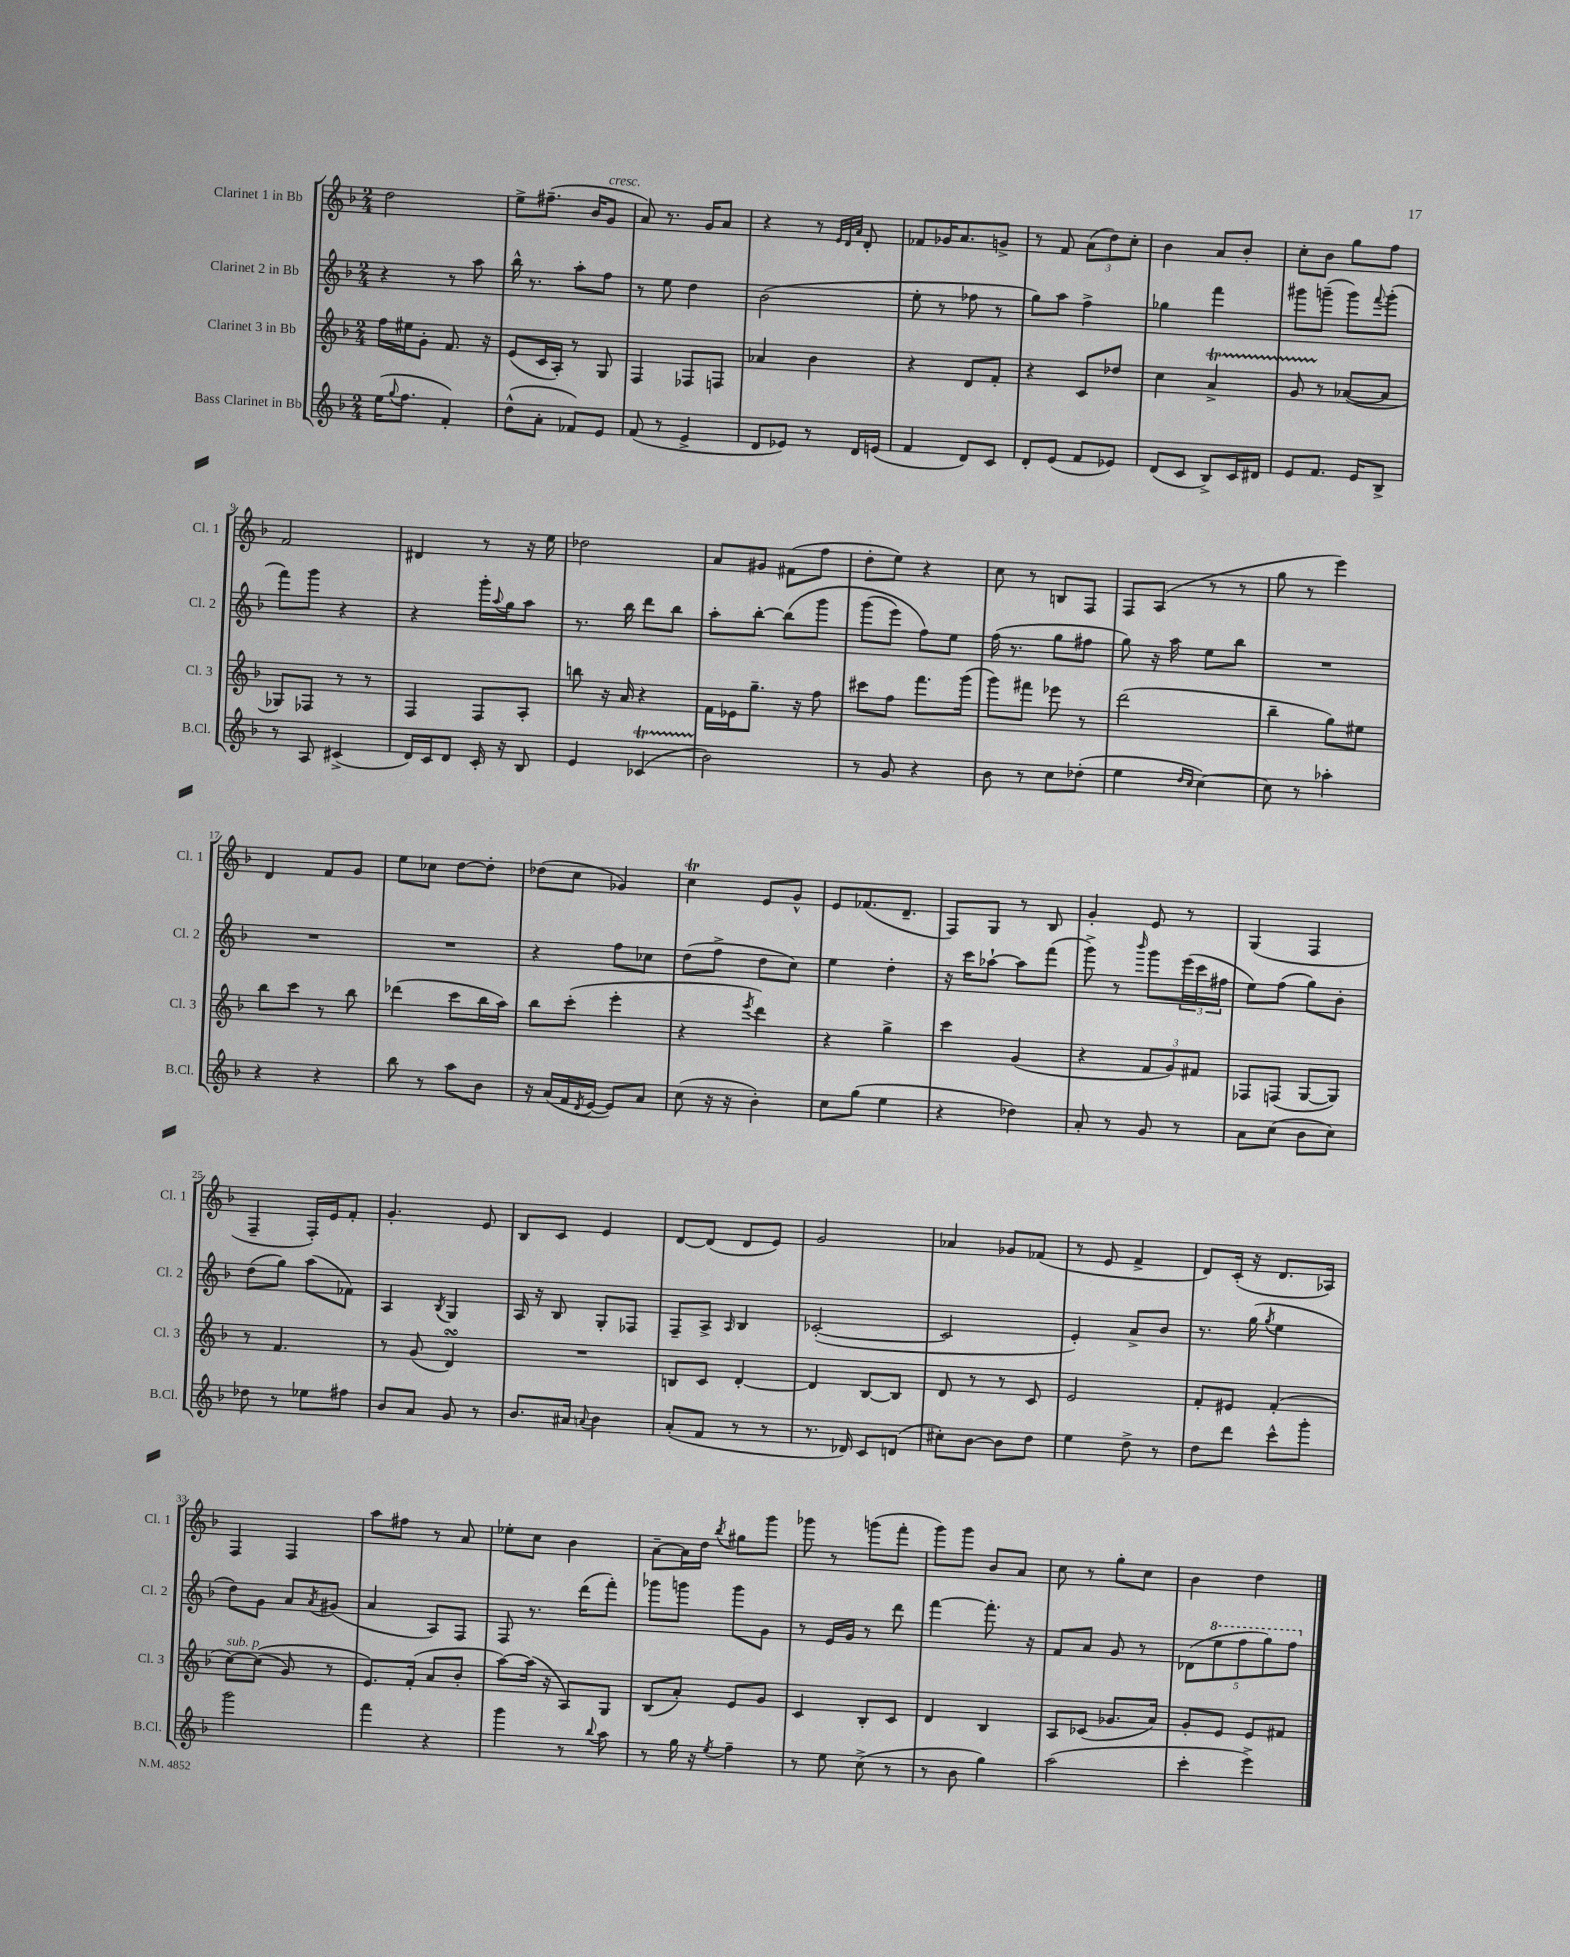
<<
\new StaffGroup <<
\new Staff = "s0" \with { instrumentName = "Clarinet 1 in Bb" shortInstrumentName = "Cl. 1" } {
    \clef treble \key f \major \numericTimeSignature \time 2/4
    d''2 |
    e''8-> fis''8.--( bes'16 g'8^\markup { \italic "cresc." } |
    a'8) r8. g'16 a'8 |
    r4 r8 \grace { e'32 d'32 a'32 } d'8-. |
    fes'8 ges'16 a'8. g'8-> |
    r8 f'8 \tuplet 3/2 { a'8( d''8) c''8-. } |
    bes'4 a'8 bes'8-. |
    c''8-. bes'8 g''8 f''8 |
    f'2 |
    dis'4 r8 r16 e''16 |
    des''2 |
    a'8 gis'8 fis'8( f''8 |
    d''8-. e''8) r4 |
    c''8 r8 b8 f8 |
    f8 a8( r8 r8 |
    g''8 r8 e'''4) |
    d'4 f'8 g'8 |
    e''8 ces''8 d''8~ d''8-. |
    des''8( c''8 ges'4) |
    c''4\trill e'8 g'8-^ |
    e'8 fes'8.( d'8.-- |
    f8) g8 r8 bes8 |
    g'4-. e'8 r8 |
    g4( f4 |
    f4-- f16-.) e'16 f'8-. |
    g'4.-. e'8 |
    bes8 c'8 e'4 |
    d'8~ d'8( d'8 e'8) |
    g'2 |
    aes'4 ges'8 fes'8( |
    r8 e'8 f'4-> |
    d'8) c'16-.( r16 d'8. aes16) |
    f4 f4 |
    a''8 fis''8 r8 a'8 |
    ees''8-. c''8 bes'4 |
    a'8~-- a'16 d''16 \acciaccatura { bes''8 } gis''8 g'''8 |
    ges'''8 r8 g'''8( f'''8-. |
    g'''8) g'''8 bes'8 a'8 |
    c''8 r8 g''8-. c''8 |
    bes'4 d''4 \bar "|." |
}
\new Staff = "s1" \with { instrumentName = "Clarinet 2 in Bb" shortInstrumentName = "Cl. 2" } {
    \clef treble \key f \major \numericTimeSignature \time 2/4
    r4 r8 a''8 |
    bes''16-^ r8. a''8-. f''8 |
    r8 e''8 d''4 |
    bes'2( |
    e''8-. r8 fes''8 r8 |
    g''8) a''8 f''4-> |
    ges''4 f'''4 |
    gis'''8 g'''8--( g'''8) \appoggiatura { f'''8 } g'''8-.( |
    f'''8) g'''8 r4 |
    r4 g'''16-. \appoggiatura { a''8 } g''16 a''8 |
    r8. bes''16 d'''8 bes''8 |
    a''8-. bes''8~-. bes''8\( g'''8 |
    g'''8( e'''8) f''8\) e''8 |
    f''16( r8. g''8 fis''8 |
    g''8) r16 a''16 e''8 bes''8 |
    R2 |
    R2 |
    R2 |
    r4 f''8 ces''8 |
    d''8( f''8-> d''8 c''8) |
    e''4 d''4-. |
    r16 c'''16 aes''8~-! aes''8 f'''8( |
    g'''8->) r8 \grace { bes'''16 } g'''8 \tuplet 3/2 { e'''16( c'''16 fis''16 } |
    e''8) f''8( g''8) bes'8-. |
    d''8( g''8) a''8( fes'8) |
    a4 \acciaccatura { bes8 } g4 |
    a16 r16 bes8 g8-. fes8 |
    f8-- a8-> \grace { a16 } bes4 |
    ces'2~-.( |
    ces'2 |
    e'4-.) a'8-> bes'8 |
    r8. g''16( \acciaccatura { g''8 } e''4 |
    d''8) g'8 a'8 \acciaccatura { a'8 } gis'8( |
    a'4 a8) f8 |
    f8 r8. d'''16( f'''8-.) |
    ges'''8 g'''8 g'''8 g'8 |
    r8 e'16 g'16 r8 d'''8 |
    f'''4~ f'''8.-. r16 |
    f'8 a'8 g'8 r8 |
    \tuplet 5/4 { des'8( \ottava #1 e'''8 f'''8 g'''8) f'''8 \ottava #0 } \bar "|." |
}
\new Staff = "s2" \with { instrumentName = "Clarinet 3 in Bb" shortInstrumentName = "Cl. 3" } {
    \clef treble \key f \major \numericTimeSignature \time 2/4
    f''16 eis''16 g'8-. f'8. r16 |
    e'8( c'16 a16-.) r8 g8 |
    f4 fes8 f8 |
    aes'4 bes'4 |
    r4 d'8 f'8-. |
    r4 c'8 des''8 |
    c''4 a'4->\startTrillSpan |
    g'8 r8\stopTrillSpan aes'8~( aes'8 |
    ges8) fes8 r8 r8 |
    f4 f8 a8-. |
    b''8 r16 a'16 r4 |
    f'16 ees'16 g''8.-- r16 f''8 |
    cis'''8 f''8 f'''8. g'''16( |
    g'''8) fis'''8 ees'''8 r8 |
    d'''2( |
    bes''4-- g''8) eis''8 |
    bes''8 c'''8 r8 bes''8 |
    des'''4( c'''8 bes''16 a''16) |
    bes''8 c'''8-.( e'''4-. |
    r4 \acciaccatura { e'''8 } d'''4) |
    r4 g''4-> |
    c'''4 g'4( |
    r4 \tuplet 3/2 { f'8 g'8) fis'8 } |
    fes8 f8( g8~ g8) |
    r8 f'4. |
    r8 g'8( d'4\turn) |
    R2 |
    b8 c'8 d'4~-. |
    d'4 bes8~ bes8 |
    d'8 r8 r8 c'8 |
    e'2 |
    f'8-. eis'8 f'4-.( |
    c''8~^\markup { \italic "sub. p" }) c''8(\( g'8) r8 |
    e'8.\) f'16-.( a'8 bes'8-. |
    a''8~) a''16( r16 a8) g8 |
    bes8( a'8-.) e'8 g'8 |
    c'4 bes8-. c'8 |
    d'4 bes4 |
    a8 ces'8( ges'8. a'16) |
    g'8-. e'8 e'8 fis'8 \bar "|." |
}
\new Staff = "s3" \with { instrumentName = "Bass Clarinet in Bb" shortInstrumentName = "B.Cl." } {
    \clef treble \key f \major \numericTimeSignature \time 2/4
    e''16( \appoggiatura { g''8 } f''8. f'4-.) |
    d''8-^( a'8-. fes'8) e'8 |
    f'8( r8 e'4-> |
    d'8 ees'8) r8 d'16 e'16( |
    f'4 d'8) c'8 |
    d'8-. e'8( f'8 ees'8) |
    d'8( c'8 bes8->) c'16 dis'16 |
    e'8 f'8. e'16 bes8-> |
    r8 a8 cis'4->( |
    d'16) c'16 d'8 c'16-. r16 bes8 |
    e'4 ces'4\startTrillSpan( |
    bes'2\stopTrillSpan) |
    r8 g'8 r4 |
    bes'8 r8 c''8 des''8-.( |
    e''4 \grace { d''16 c''16 } c''4~) |
    c''8 r8 aes''4-. |
    r4 r4 |
    bes''8 r8 a''8 bes'8 |
    r16 a'16( f'16 \acciaccatura { d'8 } e'16~ e'8) a'8 |
    c''8( r16 r16 bes'4-.) |
    c''8 g''8( e''4 |
    r4 des''4) |
    a'8-. r8 g'8 r8 |
    a'8 c''8( bes'8 c''8) |
    des''8 r8 ees''8 fis''8 |
    bes'8 a'8 g'8 r8 |
    bes'8. ais'16 \appoggiatura { a'8 } bes'4 |
    a'8-.( f'8 r8 r8 |
    r8. des'16) c'8 d'8( |
    cis''8-.) bes'8~ bes'8 d''8 |
    e''4 d''8-> r8 |
    d''8 d'''8 c'''8-^ g'''8-. |
    g'''2 |
    f'''4 r4 |
    g'''4 r8 \appoggiatura { bes''8 } a''8 |
    r8 g''16 r16 \acciaccatura { e''8 } f''4-- |
    r8 e''8 c''8->( r8 |
    r8 bes'8 g''4) |
    a''2( |
    c'''4-. e'''4->) \bar "|." |
}
>>
>>
